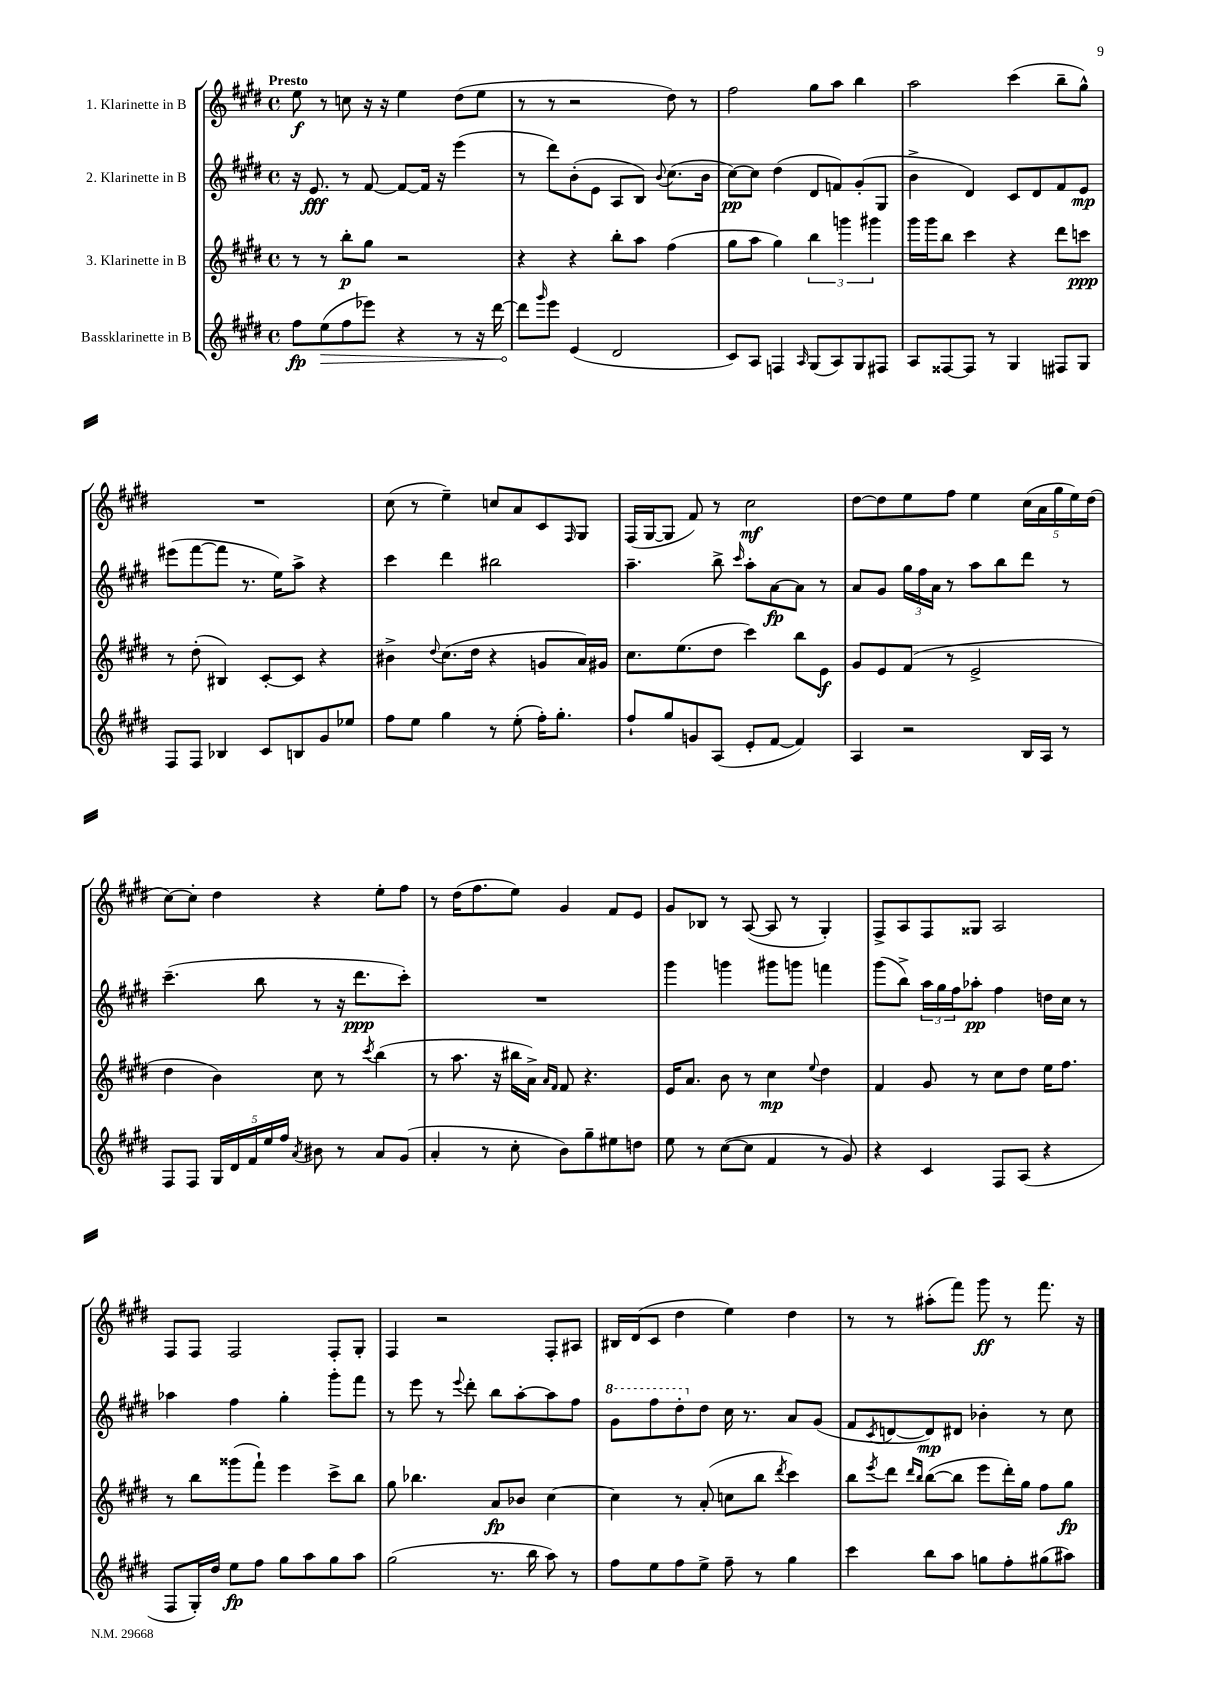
<<
\new StaffGroup <<
\new Staff = "s0" \with { instrumentName = "1. Klarinette in B" } {
    \clef treble \key e \major \defaultTimeSignature \time 4/4 \tempo "Presto"
    e''8\f r8 c''8 r16 r16 e''4 dis''8( e''8 |
    r8 r8 r2 dis''8) r8 |
    fis''2 gis''8 a''8 b''4 |
    a''2 cis'''4( b''8-- gis''8-^) |
    R1 |
    cis''8( r8 e''4--) c''8 a'8 cis'8 \grace { fis16 } gis8 |
    fis16( gis16~ gis8 fis'8) r8 cis''2\mf |
    dis''8~ dis''8 e''8 fis''8 e''4 \tuplet 5/4 { cis''16( a'16 gis''16 e''16) dis''16( } |
    cis''8~) cis''8-. dis''4 r4 e''8-. fis''8 |
    r8 dis''16( fis''8. e''8) gis'4 fis'8 e'8 |
    gis'8 bes8 r8 a8~( a8 r8 gis4-.) |
    fis8-> a8 fis8 gisis8 a2 |
    fis8 fis8 fis2 fis8-. gis8-. |
    fis4 r2 fis8-. ais8 |
    bis16 dis'16( cis'8 dis''4 e''4) dis''4 |
    r8 r8 ais''8-.( fis'''8) gis'''8\ff r8 fis'''8. r16 \bar "|." |
}
\new Staff = "s1" \with { instrumentName = "2. Klarinette in B" } {
    \clef treble \key e \major \defaultTimeSignature \time 4/4
    r16 e'8.\fff r8 fis'8~ fis'8~ fis'16 r16 e'''4( |
    r8 dis'''8) b'8-.( e'8 a8 b8) \appoggiatura { b'8 } cis''8.( b'16 |
    cis''8~\pp) cis''8 dis''4( dis'8 f'8) gis'8-.( gis8 |
    b'4-> dis'4) cis'8 dis'8 fis'8 e'8\mp |
    eis'''8( fis'''8~ fis'''8 r8. e''16) a''8-> r4 |
    cis'''4 dis'''4 bis''2 |
    a''4.-- b''8-> \grace { cis'''16 } a''8-. a'8~\fp a'8 r8 |
    a'8 gis'8 \tuplet 3/2 { gis''16 fis''16 a'16 } r8 a''8 b''8 dis'''8 r8 |
    cis'''4.--( b''8 r8 r16 dis'''8.\ppp cis'''8-.) |
    R1 |
    gis'''4 g'''4 gis'''8 g'''8 f'''4 |
    gis'''8( b''8->) \tuplet 3/2 { a''16 gis''16 fis''16 } aes''8-.\pp fis''4 d''16 cis''16 r8 |
    aes''4 fis''4 gis''4-. gis'''8-. fis'''8 |
    r8 e'''8 r8 \appoggiatura { e'''8 } dis'''8-. b''8 a''8~-. a''8 fis''8 |
    \ottava #1 gis''8 fis'''8 dis'''8-. \ottava #0 dis''8 cis''16 r8. a'8 gis'8( |
    fis'8 \acciaccatura { cis'8 } d'8~ d'8\mp) dis'8 bes'4-. r8 cis''8 \bar "|." |
}
\new Staff = "s2" \with { instrumentName = "3. Klarinette in B" } {
    \clef treble \key e \major \defaultTimeSignature \time 4/4
    r8 r8 b''8-.\p gis''8 r2 |
    r4 r4 b''8-. a''8 fis''4( |
    gis''8 a''8 gis''4) \tuplet 3/2 { b''4 g'''4 gis'''4 } |
    gis'''16 gis'''16 b''8 cis'''4 r4 dis'''8 c'''8\ppp |
    r8 dis''8-.( bis4) cis'8~-. cis'8 r4 |
    bis'4-> \appoggiatura { dis''8 } cis''8.( dis''16 r4 g'8 a'16) gis'16 |
    cis''8. e''8.( dis''8 cis'''4) b''8 e'8\f |
    gis'8 e'8 fis'8( r8 e'2-> |
    dis''4 b'4) cis''8 r8 \acciaccatura { cis'''8 } b''4( |
    r8 a''8. r16 bis''16 a'16->) \grace { a'16 fis'16 } fis'8 r4. |
    e'16 a'8. b'8 r8 cis''4\mp \appoggiatura { e''8 } dis''4 |
    fis'4 gis'8 r8 cis''8 dis''8 e''16 fis''8. |
    r8 b''8 gisis'''8( fis'''8-!) e'''4 cis'''8-> b''8 |
    gis''8 bes''4. a'8\fp bes'8 cis''4~ |
    cis''4 r8 a'8-.( c''8 b''8 \acciaccatura { dis'''8 } cis'''4) |
    b''8 \acciaccatura { e'''8 } dis'''8 \grace { dis'''16 b''16 } b''8~( b''8 e'''8 dis'''16-.) gis''16 fis''8 gis''8\fp \bar "|." |
}
\new Staff = "s3" \with { instrumentName = "Bassklarinette in B" } {
    \clef treble \key e \major \defaultTimeSignature \time 4/4
    fis''8\fp \once \override Hairpin.circled-tip = ##t e''8\>( fis''8 ees'''8) r4 r8 r16 dis'''16~ |
    dis'''8\! \grace { gis'''16 } e'''8 e'4( dis'2 |
    cis'8) a8 f4 \grace { a16 } gis8( a8) gis8 fis8 |
    a8 fisis8~ fisis8 r8 gis4 fis8 gis8 |
    fis8 fis8 bes4 cis'8 b8 gis'8 ees''8 |
    fis''8 e''8 gis''4 r8 e''8-.( fis''16-.) gis''8.-. |
    fis''8-! gis''8 g'8 a8( e'8-. fis'8~ fis'4) |
    a4 r2 b16 a16 r8 |
    fis8 fis8 \tuplet 5/4 { gis16 dis'16 fis'16 e''16 fis''16 } \acciaccatura { a'8 } bis'8 r8 a'8 gis'8( |
    a'4-. r8 cis''8-. b'8) gis''8-- eis''8 d''8 |
    e''8 r8 cis''8~( cis''8 fis'4 r8 gis'8) |
    r4 cis'4 fis8 a8( r4 |
    fis8 gis16-.) dis''16 e''8\fp fis''8 gis''8 a''8 gis''8 a''8 |
    gis''2( r8. b''16 a''8) r8 |
    fis''8 e''8 fis''8 e''8-> fis''8-- r8 gis''4 |
    cis'''4 b''8 a''8 g''8 fis''8-. gis''8( ais''8) \bar "|." |
}
>>
>>
\layout { \context { \Score \remove "Bar_number_engraver" } }
